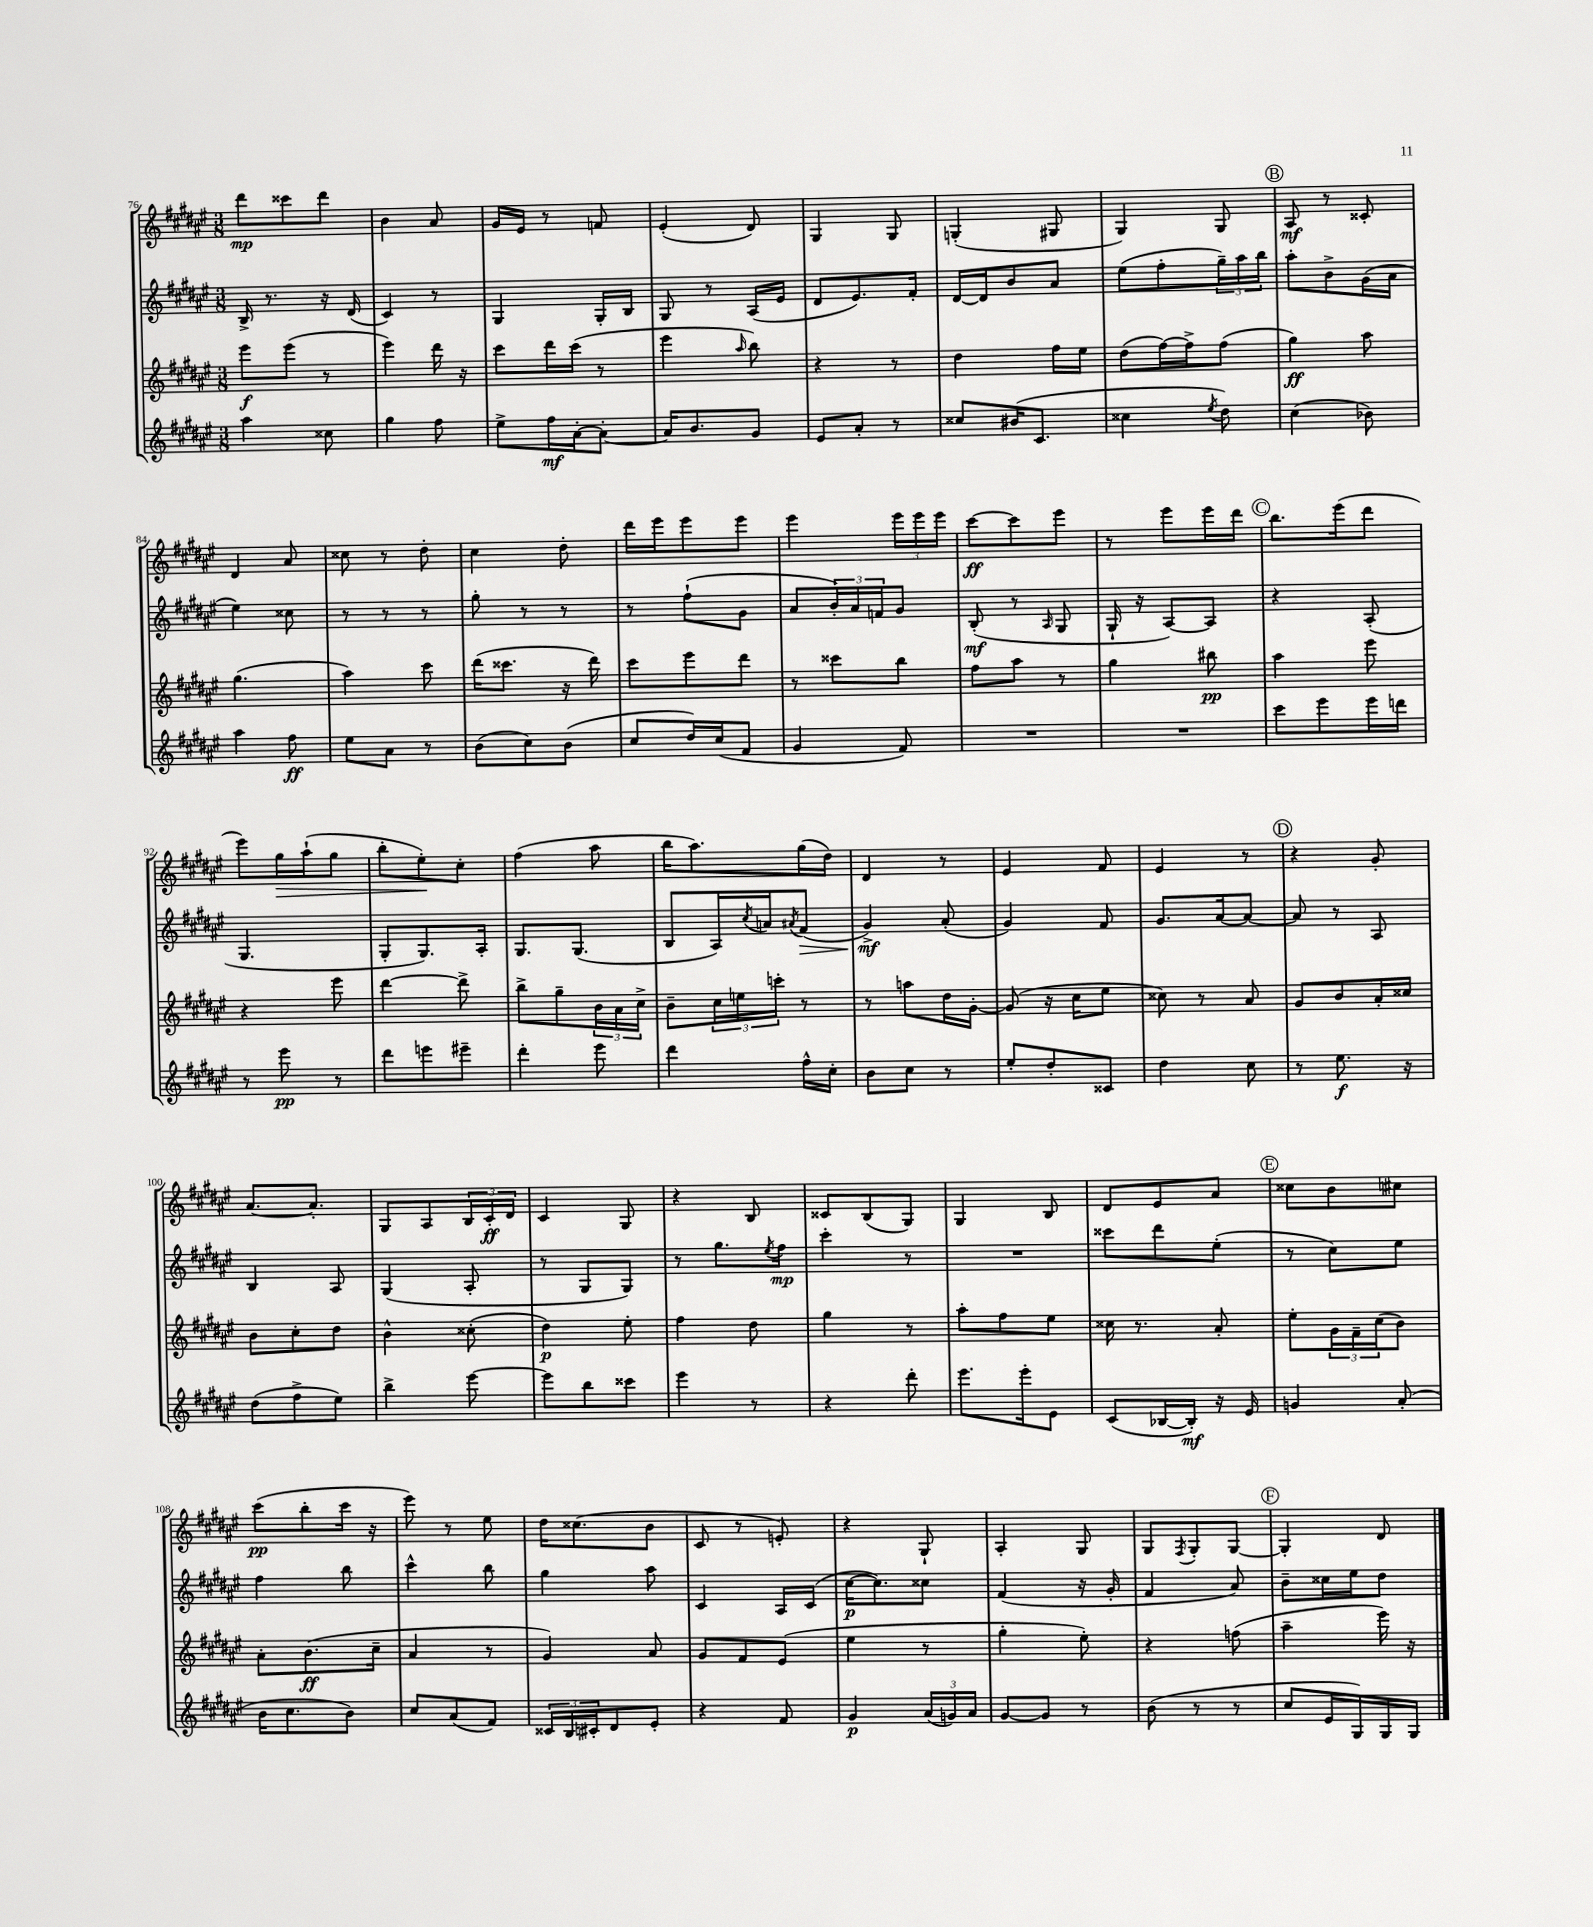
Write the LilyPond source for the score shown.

<<
\new StaffGroup <<
\new Staff = "s0" {
    \clef treble \key fis \major \numericTimeSignature \time 3/8
    dis'''8\mp cisis'''8 dis'''8 |
    b'4 ais'8 |
    gis'16 eis'16 r8 f'8 |
    eis'4-.( dis'8) |
    gis4 gis8 |
    g4-.( gis8 |
    gis4) gis8 |
    \mark \markup { \circle "B" } ais8\mf r8 cisis'8-. |
    dis'4 ais'8 |
    cisis''8 r8 dis''8-. |
    cis''4 dis''8-. |
    dis'''16 eis'''16 eis'''8 eis'''8 |
    eis'''4 \tuplet 3/2 { eis'''16 eis'''16 eis'''16 } |
    cis'''8~\ff cis'''8 eis'''8 |
    r8 eis'''8 eis'''16 dis'''16 |
    \mark \markup { \circle "C" } b''8. eis'''16( dis'''8 |
    eis'''8) gis''16\> ais''16-!( gis''8 |
    b''8-. eis''8-.\!) cis''8-. |
    fis''4( ais''8 |
    b''16 ais''8.) gis''16( dis''16) |
    dis'4 r8 |
    eis'4 fis'8 |
    eis'4 r8 |
    \mark \markup { \circle "D" } r4 gis'8-. |
    ais'8.~ ais'8.-. |
    gis8 ais8 \tuplet 3/2 { b16 cis'16-.\ff dis'16 } |
    cis'4 gis8 |
    r4 b8 |
    cisis'8 b8( gis8) |
    gis4 b8 |
    dis'8 eis'8 ais'8 |
    \mark \markup { \circle "E" } cisis''8 b'8 cis''8 |
    cis'''8\pp( b''8-. cis'''16 r16 |
    eis'''8) r8 eis''8 |
    dis''16 cisis''8.( b'8 |
    cis'8 r8 e'8-.) |
    r4 gis8-! |
    ais4-. gis8 |
    gis8 \acciaccatura { fis8 } gis8-. gis8~ |
    \mark \markup { \circle "F" } gis4-. dis'8 \bar "|." |
}
\new Staff = "s1" {
    \clef treble \key fis \major \numericTimeSignature \time 3/8
    b16-> r8. r16 dis'16( |
    cis'4) r8 |
    gis4 gis16-. b16 |
    gis8 r8 ais16( eis'16 |
    dis'8 eis'8.) fis'16-. |
    dis'16~ dis'16 b'8 ais'8 |
    eis''8( fis''8-. \tuplet 3/2 { gis''16--) ais''16 b''16 } |
    \mark \markup { \circle "B" } ais''8-. b'8-> gis'16( ais'16 |
    eis''4) cisis''8 |
    r8 r8 r8 |
    gis''8-. r8 r8 |
    r8 fis''8-!( gis'8 |
    ais'8 \tuplet 3/2 { b'16-.) ais'16 f'16 } gis'8 |
    b8-.\mf( r8 \grace { ais16 } gis8 |
    gis16-! r16 ais8~) ais8 |
    \mark \markup { \circle "C" } r4 ais8-.( |
    gis4. |
    gis8-. gis8.) ais16-. |
    gis8. gis8.( |
    b8 ais16) \acciaccatura { cis''8 } a'16 \acciaccatura { ais'8 } fis'8\>( |
    gis'4->\mf\!) ais'8-.( |
    gis'4) fis'8 |
    gis'8. ais'16~ ais'8~ |
    \mark \markup { \circle "D" } ais'8 r8 ais8 |
    b4 ais8 |
    gis4( ais8-. |
    r8 gis8 gis8) |
    r8 gis''8. \acciaccatura { eis''8 } fis''16\mp |
    cis'''4-. r8 |
    R4. |
    cisis'''8 dis'''8 eis''8-.( |
    \mark \markup { \circle "E" } r8 cis''8) eis''8 |
    fis''4 b''8 |
    cis'''4-^ b''8 |
    gis''4 ais''8 |
    cis'4 ais16 cis'16( |
    cis''16~\p cis''8.) cisis''8 |
    fis'4( r16 gis'16-. |
    fis'4 ais'8) |
    \mark \markup { \circle "F" } b'8-- cisis''16 eis''16 dis''8 \bar "|." |
}
\new Staff = "s2" {
    \clef treble \key fis \major \numericTimeSignature \time 3/8
    eis'''8\f eis'''8( r8 |
    eis'''4) dis'''16 r16 |
    cis'''8 dis'''16 cis'''16( r8 |
    eis'''4 \grace { ais''16 } b''8) |
    r4 r8 |
    dis''4 fis''16 eis''16 |
    dis''8( fis''16~) fis''16-> fis''8( |
    \mark \markup { \circle "B" } gis''4\ff) ais''8 |
    gis''4.( |
    ais''4) cis'''8 |
    dis'''16( cisis'''8. r16 dis'''16) |
    cis'''8 eis'''8 dis'''8 |
    r8 cisis'''8 b''8 |
    fis''8 ais''8 r8 |
    gis''4 bis''8\pp |
    \mark \markup { \circle "C" } ais''4 eis'''8 |
    r4 eis'''8 |
    dis'''4~ dis'''8-> |
    b''8-> gis''8-- \tuplet 3/2 { b'16 ais'16 cis''16-> } |
    b'8-- \tuplet 3/2 { cis''16 e''16 c'''16-. } r8 |
    r8 a''8 dis''16 gis'16~-. |
    gis'8( r16 cis''16 eis''8 |
    cisis''8) r8 ais'8 |
    \mark \markup { \circle "D" } gis'8 b'8 ais'16-. cisis''16 |
    b'8 cis''8-. dis''8 |
    b'4-^ cisis''8-.( |
    dis''4\p) eis''8-. |
    fis''4 dis''8 |
    gis''4 r8 |
    ais''8-. fis''8 eis''8 |
    cisis''16 r8. ais'8-. |
    \mark \markup { \circle "E" } eis''8-. \tuplet 3/2 { gis'16 fis'16-- cis''16( } b'8) |
    ais'8-. b'8.\ff( cis''16-- |
    ais'4 r8 |
    gis'4) ais'8 |
    gis'8 fis'8 eis'8( |
    eis''4 r8 |
    gis''4-. eis''8-.) |
    r4 f''8( |
    \mark \markup { \circle "F" } ais''4-- eis'''16) r16 \bar "|." |
}
\new Staff = "s3" {
    \clef treble \key fis \major \numericTimeSignature \time 3/8
    ais''4 cisis''8 |
    gis''4 fis''8 |
    eis''8-> fis''16\mf ais'16~-. ais'8~-. |
    ais'16 b'8. gis'8 |
    eis'8 ais'8-. r8 |
    cisis''8 bis'16( cis'8. |
    cisis''4 \acciaccatura { eis''8 } dis''8) |
    \mark \markup { \circle "B" } cis''4( bes'8) |
    ais''4 fis''8\ff |
    eis''8 ais'8 r8 |
    b'8( cis''8) b'8( |
    cis''8 dis''16) cis''16( fis'8 |
    gis'4 fis'8) |
    R4. |
    R4. |
    \mark \markup { \circle "C" } cis'''8 eis'''8 eis'''16 d'''16 |
    r8 eis'''8\pp r8 |
    dis'''8 e'''8 eis'''8-- |
    dis'''4-. eis'''8 |
    dis'''4 fis''16-^ cis''16-. |
    b'8 cis''8 r8 |
    eis''8-. dis''8-. cisis'8 |
    dis''4 cis''8 |
    \mark \markup { \circle "D" } r8 eis''8.\f r16 |
    dis''8( fis''8-> eis''8) |
    b''4-> eis'''8~ |
    eis'''8 b''8 cisis'''8 |
    eis'''4 r8 |
    r4 dis'''8-. |
    eis'''8. eis'''16-. eis'8 |
    cis'8( bes16~ bes16-.\mf) r16 eis'16 |
    \mark \markup { \circle "E" } g'4 ais'8-.( |
    b'16 cis''8. b'8) |
    cis''8 ais'8( fis'8) |
    \tuplet 3/2 { cisis'16 b16 cis'16-. } dis'8 eis'8-. |
    r4 fis'8 |
    gis'4\p \tuplet 3/2 { ais'16( g'16) ais'16 } |
    gis'8~ gis'8 r8 |
    b'8( r8 r8 |
    \mark \markup { \circle "F" } cis''8 eis'16 gis16) gis16 gis16 \bar "|." |
}
>>
>>
\layout { \context { \Score currentBarNumber = #76 } }
